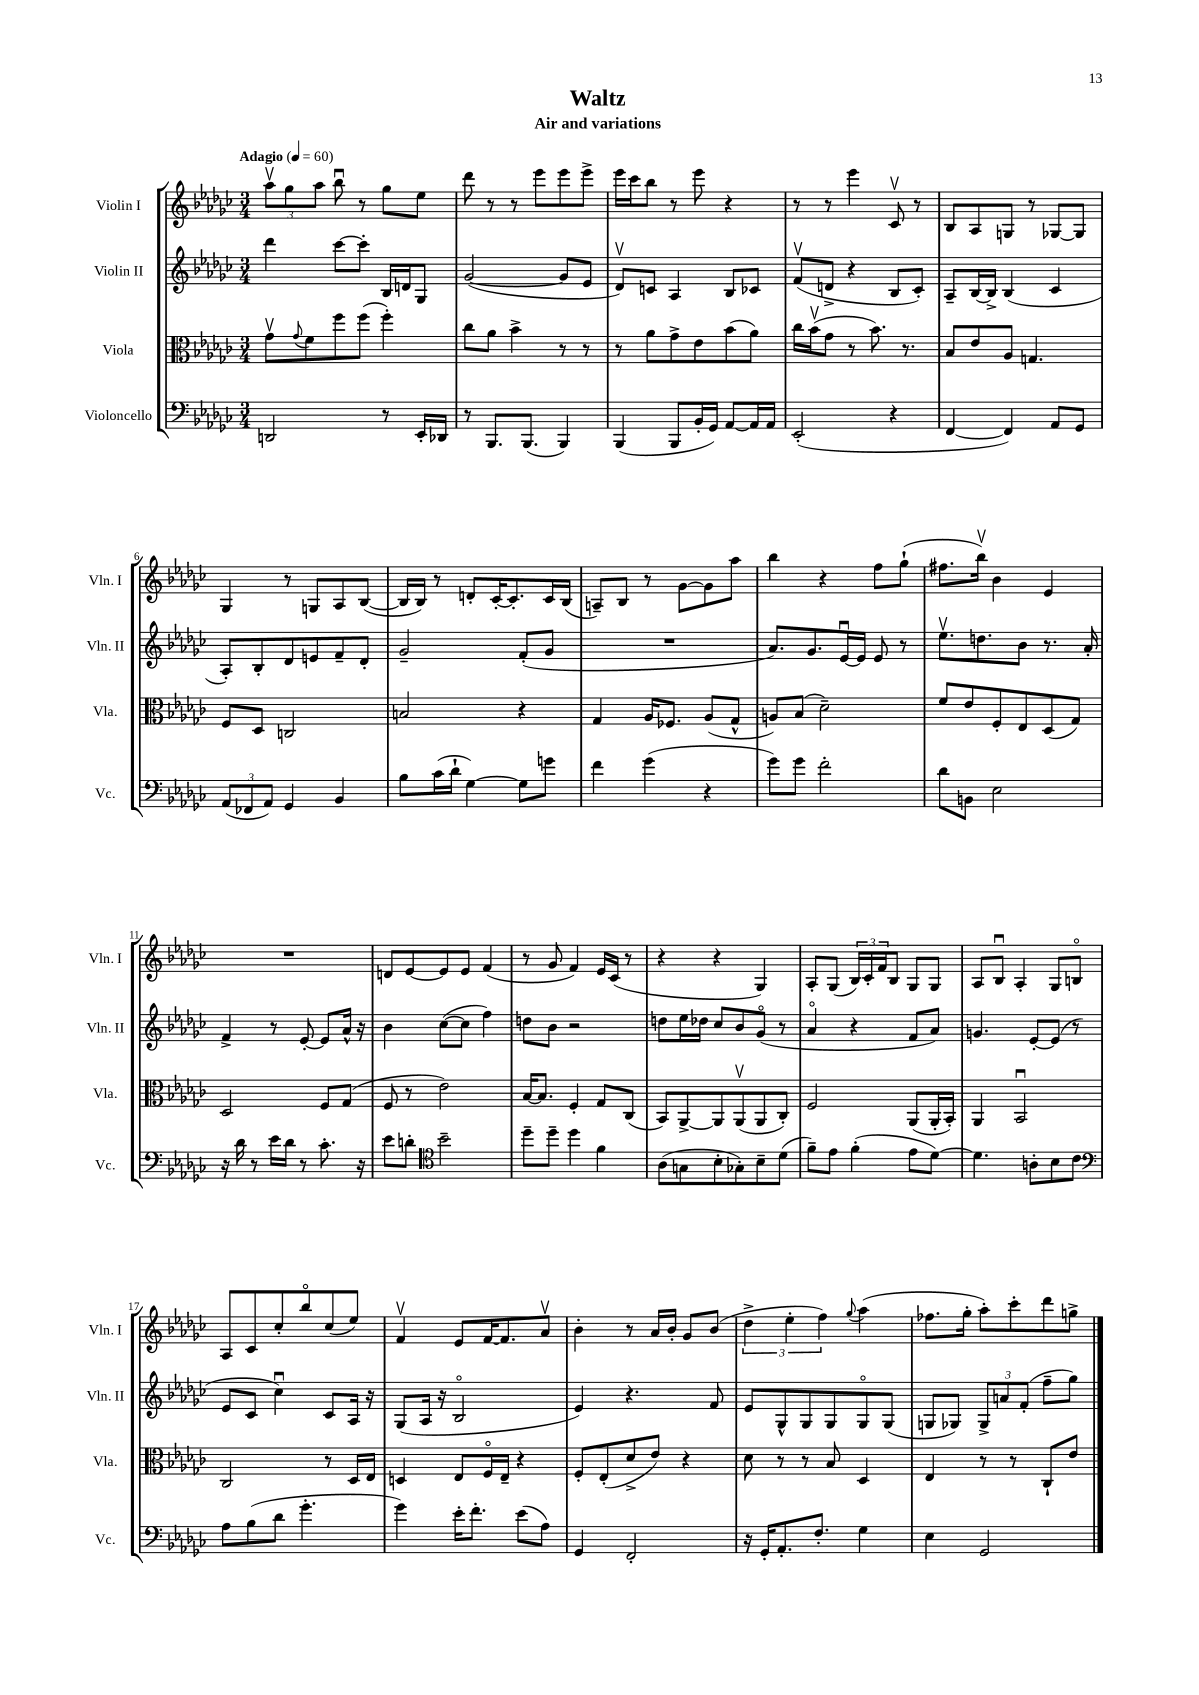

**kern	**kern	**kern	**kern
*staff4	*staff3	*staff2	*staff1
*clefF4	*clefC3	*clefG2	*clefG2
*k[b-e-a-d-g-c-]	*k[b-e-a-d-g-c-]	*k[b-e-a-d-g-c-]	*k[b-e-a-d-g-c-]
*M3/4	*M3/4	*M3/4	*M3/4
*MM60	*MM60	*MM60	*MM60
2DD/	8g-v\L	4ddd-\	12aa-v\L
.	.	.	12gg-\
.	8qqg-/	.	.
.	8f\	.	.
.	.	.	12aa-\J
.	8ff\	[8ccc-\L	8bb-u\
.	(8ff\J	8ccc-'\]J	8r
8r	4ff'\)	16B-/LL	8gg-\L
.	.	16d/J	.
16EE-'/LL	.	8G-/J	8ee-\J
16DD-/JJ	.	.	.
=	=	=	=
8r	8cc-\L	([2g-/	8ddd-\
8.BBB-/L	8a-\J	.	8r
.	4b-^\	.	8r
(8.BBB-/J	.	.	.
.	.	.	8eee-\L
4BBB-/)	8r	8g-/]L	8eee-\
.	8r	8e-/J	8eee-^\J
=	=	=	=
(4BBB-/	8r	8d-v/L)	16eee-\LL
.	.	.	16ccc-\J
.	8a-\L	8c/J	8bb-\J
8BBB-/L	8g-^\	4A-/	8r
16BB-'/L	8e-\	.	8eee-\
16GG-/JJ)	.	.	.
[8AA-/L	(8b-\	8B-/L	4r
16AA-/]L	8a-\J)	8c-/J	.
16AA-/JJ	.	.	.
=	=	=	=
(2EE-'/	16cc-\LL	(8fv/L	8r
.	(16b-v\J	.	.
.	8g-\J	8d^/J	8r
.	8r	4r	4eee-\
.	8.b-\)	.	.
4r	.	8B-/L	8c-v/
.	8.r	.	.
.	.	8c-'/J)	8r
=	=	=	=
[4FF/	8B-/L	8A-~/L	8B-/L
.	8e-/	[16B-/L	8A-/
.	.	16B-^/]JJ	.
4FF/])	8A-/J	(4B-/	8G/J
.	4.G/	.	8r
8AA-/L	.	4c-/	[8G-/L
8GG-/J	.	.	8G-/]J
=	=	=	=
(12AA-/L	8F/L	8A-'/L)	4G-/
12FF-/	.	.	.
.	8D-/J	8B-'/	.
12AA-/J)	.	.	.
4GG-/	2C/	8d-/	8r
.	.	8e/	8G/L
4BB-/	.	8f~/	8A-/
.	.	8d-'/J	([8B-/J
=	=	=	=
8B-\L	2B/	2g-~/	16B-/]LL
.	.	.	16B-/JJ)
(16c-\L	.	.	8r
16d-`\JJ	.	.	.
[4G-\)	.	.	8d'/L
.	.	.	[16c-'/K
.	.	.	8.c-'/]
8G-\]L	4r	(8f'/L	.
8g\J	.	8g-/J	16c-/L
.	.	.	(16B-/JJ
=	=	=	=
4f\	4G-/	2.r	8A~/L)
.	.	.	8B-/J
(4g-\	16A-/LK	.	8r
.	8.F-/J	.	.
.	.	.	[8g-\L
4r	(8A-/L	.	8g-\]
.	8G-^^/J	.	8aa-\J
=	=	=	=
8g-\L)	8A/L)	8.a-/L)	4bb-\
8g-\J	(8B-/J	.	.
.	.	8.g-/	.
2f'\	2d-~\)	.	4r
.	.	[16e-u/L	.
.	.	16e-/]JJ	.
.	.	8e-/	8ff\L
.	.	8r	(8gg-`\J
=	=	=	=
8d-\L	8f/L	8.ee-v\L	8.ff#\L
8BB\J	8e-/	.	.
.	.	8.dd\	16bb-v\Jk)
2E-\	8F'/	.	4b-\
.	8E-/	8b-\J	.
.	(8D-/	8.r	4e-/
.	8G-/J)	.	.
.	.	16a-'/	.
=	=	=	=
16r	2D-/	4f^/	2.r
16d-\	.	.	.
8r	.	.	.
16e-\LL	.	8r	.
16d-\JJ	.	.	.
8r	.	[8e-'/	.
8.c-'\	8F/L	8e-/]L	.
.	(8G-/J	16a-^^/Jk	.
16r	.	16r	.
=	=	=	=
8e-\L	8F/	4b-\	8d/L
8d'\J	8r	.	[8e-/
*clefC4	*	*	*
2b-~\	2e-\)	([8cc-\L	8e-/]
.	.	8cc-\]J	8e-/J
.	.	4ff\)	(4f/
=	=	=	=
8dd-~\L	[16B-/LK	8dd\L	8r
.	8.B-/]J	.	.
8dd-~\J	.	8b-\J	8g-/
4dd-\	4F'/	2r	4f/)
4f\	8G-/L	.	16e-/LL
.	.	.	(16c-/JJ
.	(8C-/J	.	8r
=	=	=	=
(8A-\L	8BB-/L)	8dd\L	4r
8G\	[8AA-^/	16ee-\L	.
.	.	16dd-\JJ	.
8B-'\	8AA-/]	8cc-/L	4r
8G-'\)	(8AA-v/	8b-/	.
8B-~\	8AA-/	(8g-o/J	4G-/)
(8d-\J	8C-'/J)	8r	.
=	=	=	=
8f~\L)	2F/	4a-o/	8A-'/L
8e-\J	.	.	(8G-/J
(4f'\	.	4r	24B-/LL)
.	.	.	24c-'/
.	.	.	24f/J
.	.	.	8B-/J
8e-\L	(8AA-/L	8f/L	8G-/L
[8d-\J)	16AA-'/L	8a-/J)	8G-/J
.	16BB-'/JJ)	.	.
=	=	=	=
4.d-\]	4AA-/	4.g/	8A-/L
.	.	.	8B-u/J
.	2BB-u/	.	4A-'/
8A'\L	.	[8e-'/L	.
8B-\	.	(8e-/]J	8G-/L
8c-\J	.	8r	8Bo/J
=	=	=	=
*clefF4	*	*	*
8A-\L	2C-/	8e-/L	8A-/L
(8B-\	.	8c-/J	8c-/
8d-\J	.	4cc-u\)	8cc-'/
4.g-'\	.	.	8bb-o/
.	8r	8c-/L	(8cc-/
.	16D-/LL	16A-/Jk	8ee-/J)
.	16E-/JJ	16r	.
=	=	=	=
4g-\)	4D/	(8G-/L	4fv/
.	.	16A-/Jk	.
.	.	16r	.
16e-'\LK	8E-/L	2B-o/	8e-/L
8.f'\J	.	.	.
.	16Fo/L	.	[16f/K
.	16E-~/JJ	.	8.f/]
(8e-\L	4r	.	.
8A-\J)	.	.	8a-v/J
=	=	=	=
4GG-/	8F'/L	4e-/)	4b-'\
.	(8E-'/	.	.
2FF'/	8d-^/	4.r	8r
.	8e-/J)	.	16a-/LL
.	.	.	16b-'/JJ
.	4r	.	8g-/L
.	.	8f/	(8b-/J
=	=	=	=
16r	8d-\	8e-/L	6dd-^\
16GG-'/LK	.	.	.
8.AA-'/	8r	8G-^^/	.
.	.	.	6ee-'\
.	8r	8G-/	.
8.F'/J	.	.	.
.	.	.	6ff\)
.	8B-/	8G-/	.
.	.	.	8qqgg-/
4G-\	4D-/	8G-o/	(4aa-\
.	.	(8G-/J	.
=	=	=	=
4E-\	4E-/	8G/L	8.ff-\L
.	.	8G-/J)	.
.	.	.	16gg-'\Jk
2GG-/	8r	12G-^/L	8aa-'\L)
.	.	12a/	.
.	8r	.	8ccc-'\
.	.	(12f'/J	.
.	8C-`/L	8ff~\L	8ddd-\
.	8e-/J	8gg-\J)	8gg^\J
==	==	==	==
*-	*-	*-	*-
